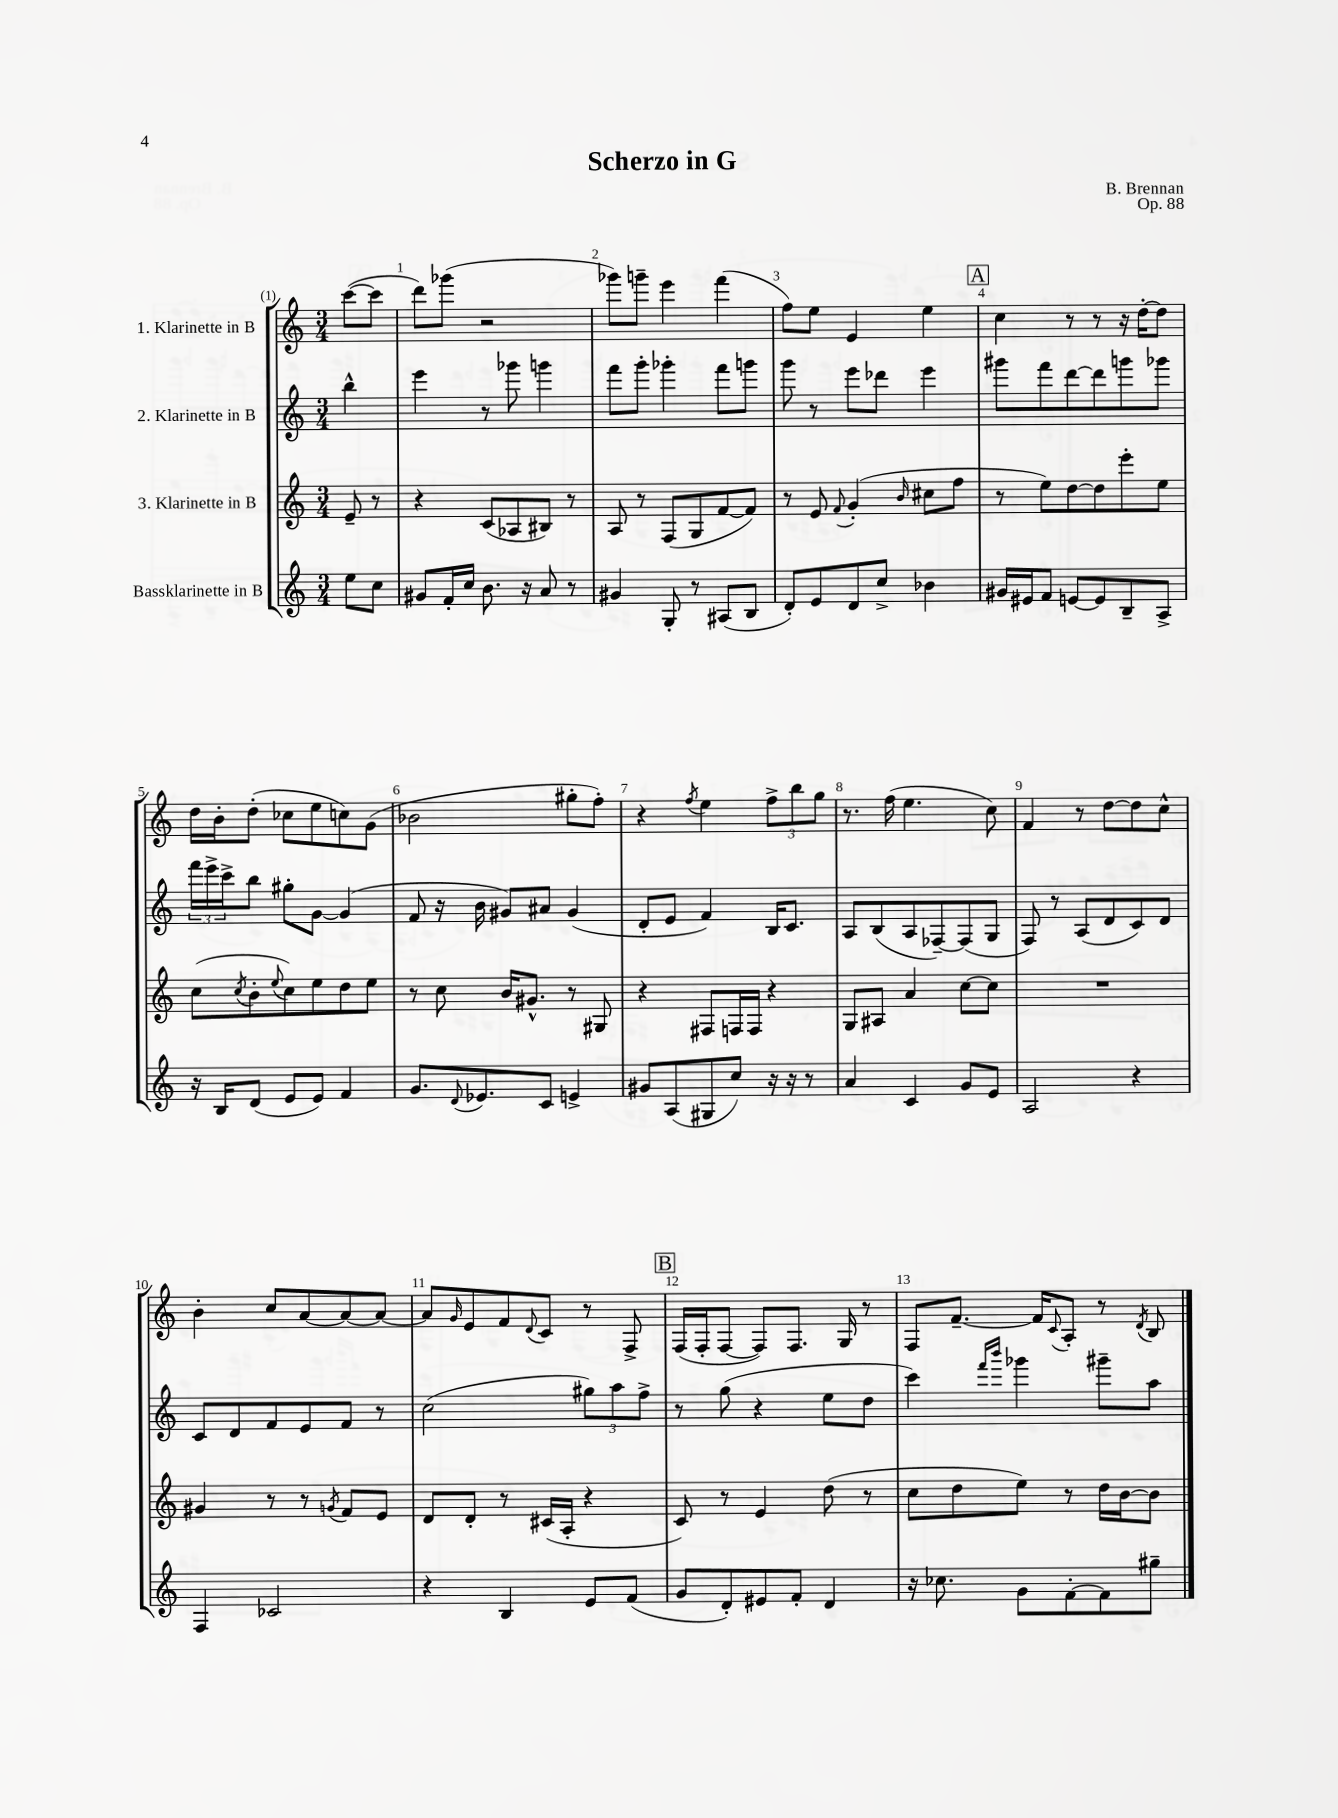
\header { title = "Scherzo in G" composer = "B. Brennan" opus = "Op. 88" }
<<
\new StaffGroup <<
\new Staff = "s0" \with { instrumentName = "1. Klarinette in B" } {
    \clef treble \key c \major \numericTimeSignature \time 3/4 \partial 4
    c'''8~( c'''8 |
    d'''8) ges'''8( r2 |
    ges'''8) g'''8-- e'''4 f'''4( |
    f''8) e''8 e'4 e''4 |
    \mark \markup { \box "A" } c''4 r8 r8 r16 d''16~-. d''8 |
    d''16 b'16-. d''8-.( ces''8 e''8 c''8) g'8( |
    bes'2 gis''8-. f''8-.) |
    r4 \acciaccatura { f''8 } e''4 \tuplet 3/2 { f''8-> b''8 g''8 } |
    r8. f''16( e''4. c''8) |
    f'4 r8 d''8~ d''8 c''8-^ |
    b'4-. c''8 a'8~ a'8~ a'8~ |
    a'8 \grace { g'16 } e'8 f'8 \appoggiatura { d'8 } c'8 r8 f8-> |
    \mark \markup { \box "B" } f16( f16-. f8~ f8) f8. g16 r8 |
    f8 f'8.~-- f'16 \appoggiatura { c'8 } a8-. r8 \acciaccatura { d'8 } b8 \bar "|." |
}
\new Staff = "s1" \with { instrumentName = "2. Klarinette in B" } {
    \clef treble \key c \major \numericTimeSignature \time 3/4 \partial 4
    b''4-^ |
    e'''4 r8 ges'''8 g'''4 |
    f'''8 g'''8-. ges'''4-. f'''8 g'''8 |
    g'''8 r8 e'''8 des'''8 e'''4 |
    \mark \markup { \box "A" } gis'''8 f'''8 d'''8~ d'''8 g'''8 ges'''8 |
    \tuplet 3/2 { f'''16 e'''16-> c'''16-> } b''8 gis''8-. g'8~ g'4( |
    f'8 r16 b'16 gis'8) ais'8 gis'4( |
    d'8-. e'8 f'4) b16 c'8. |
    a8 b8( a8 fes8~--) fes8( g8 |
    f8) r8 a8( d'8 c'8) d'8 |
    c'8 d'8 f'8 e'8 f'8 r8 |
    c''2( \tuplet 3/2 { gis''8) a''8 f''8-> } |
    \mark \markup { \box "B" } r8 g''8( r4 e''8 d''8 |
    c'''4) \grace { f'''16 b'''16 } ges'''4 gis'''8-- a''8 \bar "|." |
}
\new Staff = "s2" \with { instrumentName = "3. Klarinette in B" } {
    \clef treble \key c \major \numericTimeSignature \time 3/4 \partial 4
    e'8-- r8 |
    r4 c'8( aes8 bis8) r8 |
    a8 r8 f8( g8 f'8~ f'8) |
    r8 e'8 \appoggiatura { f'8 } g'4-.( \grace { b'16 } cis''8 f''8 |
    \mark \markup { \box "A" } r8 e''8) d''8~ d''8 e'''8-. e''8 |
    c''8( \acciaccatura { c''8 } b'8-. \appoggiatura { e''8 } c''8) e''8 d''8 e''8 |
    r8 c''8 b'16 gis'8.-^ r8 gis8 |
    r4 fis8 f16 f16 r4 |
    g8 ais8 a'4 c''8~ c''8 |
    R2. |
    gis'4 r8 r8 \acciaccatura { g'8 } f'8 e'8 |
    d'8 d'8-. r8 cis'16( a16-. r4 |
    \mark \markup { \box "B" } c'8) r8 e'4 d''8( r8 |
    c''8 d''8 e''8) r8 d''16 b'16~ b'8 \bar "|." |
}
\new Staff = "s3" \with { instrumentName = "Bassklarinette in B" } {
    \clef treble \key c \major \numericTimeSignature \time 3/4 \partial 4
    e''8 c''8 |
    gis'8 f'16-. c''16 b'8. r16 a'8 r8 |
    gis'4 g8-. r8 ais8( b8 |
    d'8-.) e'8 d'8 c''8-> bes'4 |
    \mark \markup { \box "A" } gis'16 eis'16 f'8 e'8~ e'8 b8-- a8-> |
    r16 b16 d'8( e'8 e'8) f'4 |
    g'8. \appoggiatura { d'8 } ees'8. c'8 e'4-> |
    gis'8 a8( gis8 c''8) r16 r16 r8 |
    a'4 c'4 g'8 e'8 |
    a2 r4 |
    f4 ces'2 |
    r4 b4 e'8 f'8( |
    \mark \markup { \box "B" } g'8 d'8-.) eis'8 f'8-. d'4 |
    r16 ces''8. g'8 f'8~-. f'8 gis''8-- \bar "|." |
}
>>
>>
\layout { \context { \Score \override BarNumber.break-visibility = ##(#f #t #t) barNumberVisibility = #all-bar-numbers-visible } }
